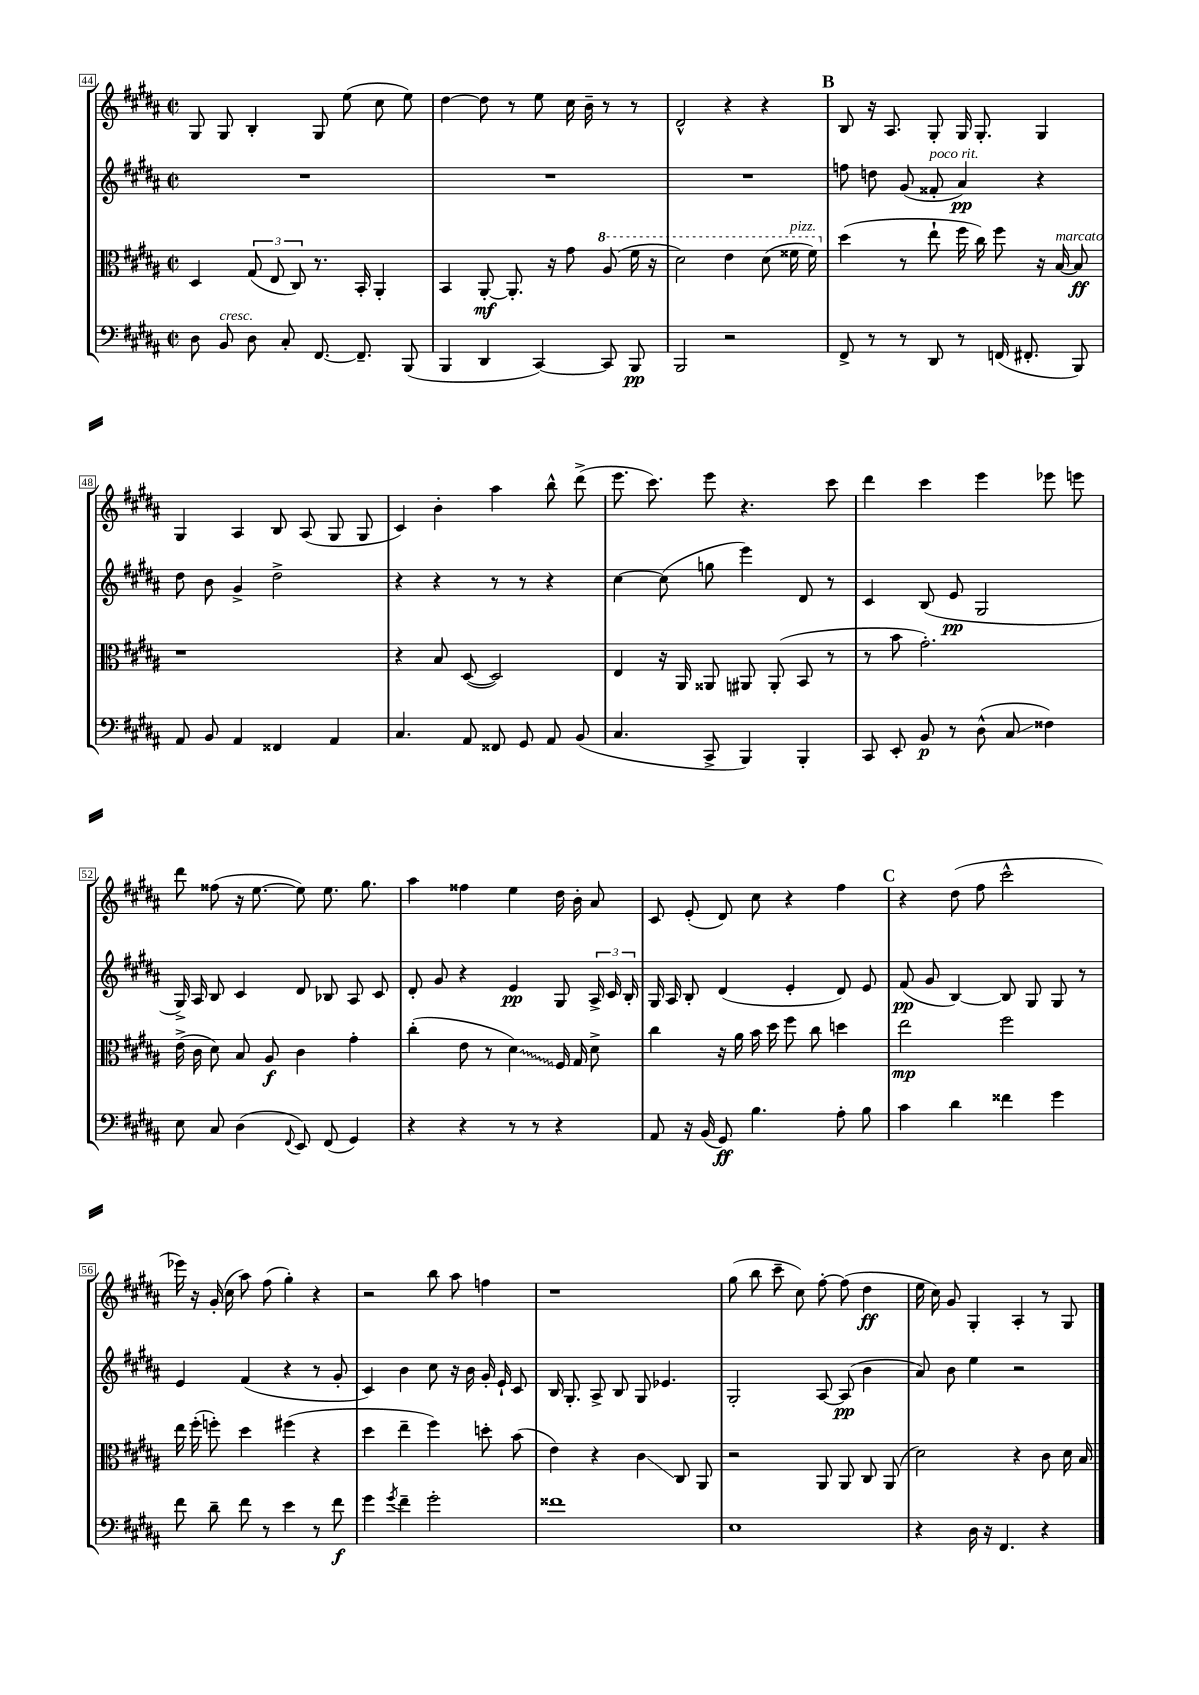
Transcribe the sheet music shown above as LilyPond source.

<<
\new StaffGroup <<
\new Staff = "s0" {
    \clef treble \key b \major \defaultTimeSignature \time 2/2
    \autoBeamOff gis8 gis8 b4-. gis8 e''8( cis''8 e''8) |
    dis''4~ dis''8 r8 e''8 cis''16 b'16-- r8 r8 |
    dis'2-^ r4 r4 |
    \mark \markup { \bold "B" } b8 r16 ais8. gis8-. gis16 gis8.-. gis4 |
    gis4 ais4 b8 ais8( gis8 gis8 |
    cis'4) b'4-. ais''4 b''8-^ dis'''8->( |
    e'''8. cis'''8.) e'''8 r4. cis'''8 |
    dis'''4 cis'''4 e'''4 ees'''8 e'''8 |
    dis'''8 fisis''8( r16 e''8.~ e''8) e''8. gis''8. |
    ais''4 fisis''4 e''4 dis''16 b'16-. ais'8 |
    cis'8 e'8-.( dis'8) cis''8 r4 fis''4 |
    \mark \markup { \bold "C" } r4 dis''8( fis''8 cis'''2-^ |
    ees'''16) r16 gis'16-.( cis''16 ais''8) fis''8( gis''4-.) r4 |
    r2 b''8 ais''8 f''4 |
    r1 |
    gis''8( b''8 cis'''8-- cis''8) fis''8~-. fis''8( dis''4\ff |
    e''16 cis''16) gis'8 gis4-. ais4-. r8 gis8 \bar "|." |
}
\new Staff = "s1" {
    \clef treble \key b \major \defaultTimeSignature \time 2/2
    \autoBeamOff R1 |
    R1 |
    R1 |
    \mark \markup { \bold "B" } f''8 d''8 gis'8( fisis'8-.^\markup { \italic "poco rit." } ais'4\pp) r4 |
    dis''8 b'8 gis'4-> dis''2-> |
    r4 r4 r8 r8 r4 |
    cis''4~ cis''8( g''8 e'''4) dis'8 r8 |
    cis'4 b8( e'8\pp gis2 |
    gis16->) ais16 b8 cis'4 dis'8 bes8 ais8 cis'8 |
    dis'8-. gis'8 r4 e'4\pp gis8 \tuplet 3/2 { ais16-> cis'16 b16-. } |
    gis16 ais16 b8-. dis'4( e'4-. dis'8) e'8 |
    \mark \markup { \bold "C" } fis'8\pp( gis'8 b4~) b8 gis8 gis8 r8 |
    e'4 fis'4( r4 r8 gis'8-. |
    cis'4) b'4 cis''8 r16 b'16 gis'16-. e'16-! cis'8 |
    b16 gis8.-. ais8-> b8 gis8 ees'4. |
    gis2-. ais8~ ais8\pp( b'4 |
    ais'8) b'8 e''4 r2 \bar "|." |
}
\new Staff = "s2" {
    \clef alto \key b \major \defaultTimeSignature \time 2/2
    \autoBeamOff dis4 \tuplet 3/2 { gis8( e8 cis8) } r8. b,16-. ais,4-. |
    b,4 ais,8~-.\mf ais,8.-. r16 gis'8 \ottava #1 ais'8( fis''16 r16 |
    dis''2) e''4 dis''8( fisis''16^\markup { \italic "pizz." } fisis''16) \ottava #0 |
    \mark \markup { \bold "B" } dis''4( r8 e''8-! fis''16 cis''16) fis''8 r16 b16~^\markup { \italic "marcato" } b8\ff |
    r1 |
    r4 b8 dis8~( dis2) |
    e4 r16 ais,16 aisis,8 ais,8 ais,8-.( b,8 r8 |
    r8 b'8 gis'2.-.) |
    e'16->( cis'16 dis'8) b8 ais8\f cis'4 gis'4-. |
    cis''4-.( e'8 r8 \once \override Glissando.style = #'zigzag dis'4\glissando) fis16 gis16 dis'8-> |
    cis''4 r16 ais'16 b'16 dis''16 fis''8 cis''8 d''4 |
    \mark \markup { \bold "C" } e''2\mp fis''2 |
    e''16 fis''16-.( f''8-.) dis''4 fis''4( r4 |
    dis''4 e''4-- fis''4) d''8-. b'8( |
    e'4) r4 cis'4\glissando cis8 ais,8 |
    r2 ais,8 ais,8 cis8 ais,8( |
    dis'2) r4 cis'8 dis'16 b16 \bar "|." |
}
\new Staff = "s3" {
    \clef bass \key b \major \defaultTimeSignature \time 2/2
    \autoBeamOff dis8 b,8^\markup { \italic "cresc." } dis8 cis8-. fis,8.~ fis,8.-- b,,8( |
    b,,4 dis,4 cis,4~) cis,8 b,,8\pp |
    b,,2 r2 |
    \mark \markup { \bold "B" } fis,8-> r8 r8 dis,8 r8 f,16( fis,8.-. b,,8) |
    ais,8 b,8 ais,4 fisis,4 ais,4 |
    cis4. ais,8 fisis,8 gis,8 ais,8 b,8( |
    cis4. cis,8-> b,,4) b,,4-. |
    cis,8 e,8-. b,8\p r8 dis8-^( cis8\glissando fisis4) |
    e8 cis8 dis4( \appoggiatura { fis,8 } e,8) fis,8( gis,4) |
    r4 r4 r8 r8 r4 |
    ais,8 r16 b,16( gis,8\ff) b4. ais8-. b8 |
    \mark \markup { \bold "C" } cis'4 dis'4 fisis'4 gis'4 |
    fis'8 dis'8-- fis'8 r8 e'4 r8 fis'8\f |
    gis'4 \acciaccatura { gis'8 } fis'4-- gis'2-. |
    fisis'1 |
    e1 |
    r4 dis16 r16 fis,4. r4 \bar "|." |
}
>>
>>
\layout { \context { \Score currentBarNumber = #44 \override BarNumber.stencil = #(make-stencil-boxer 0.1 0.3 ly:text-interface::print) } }
